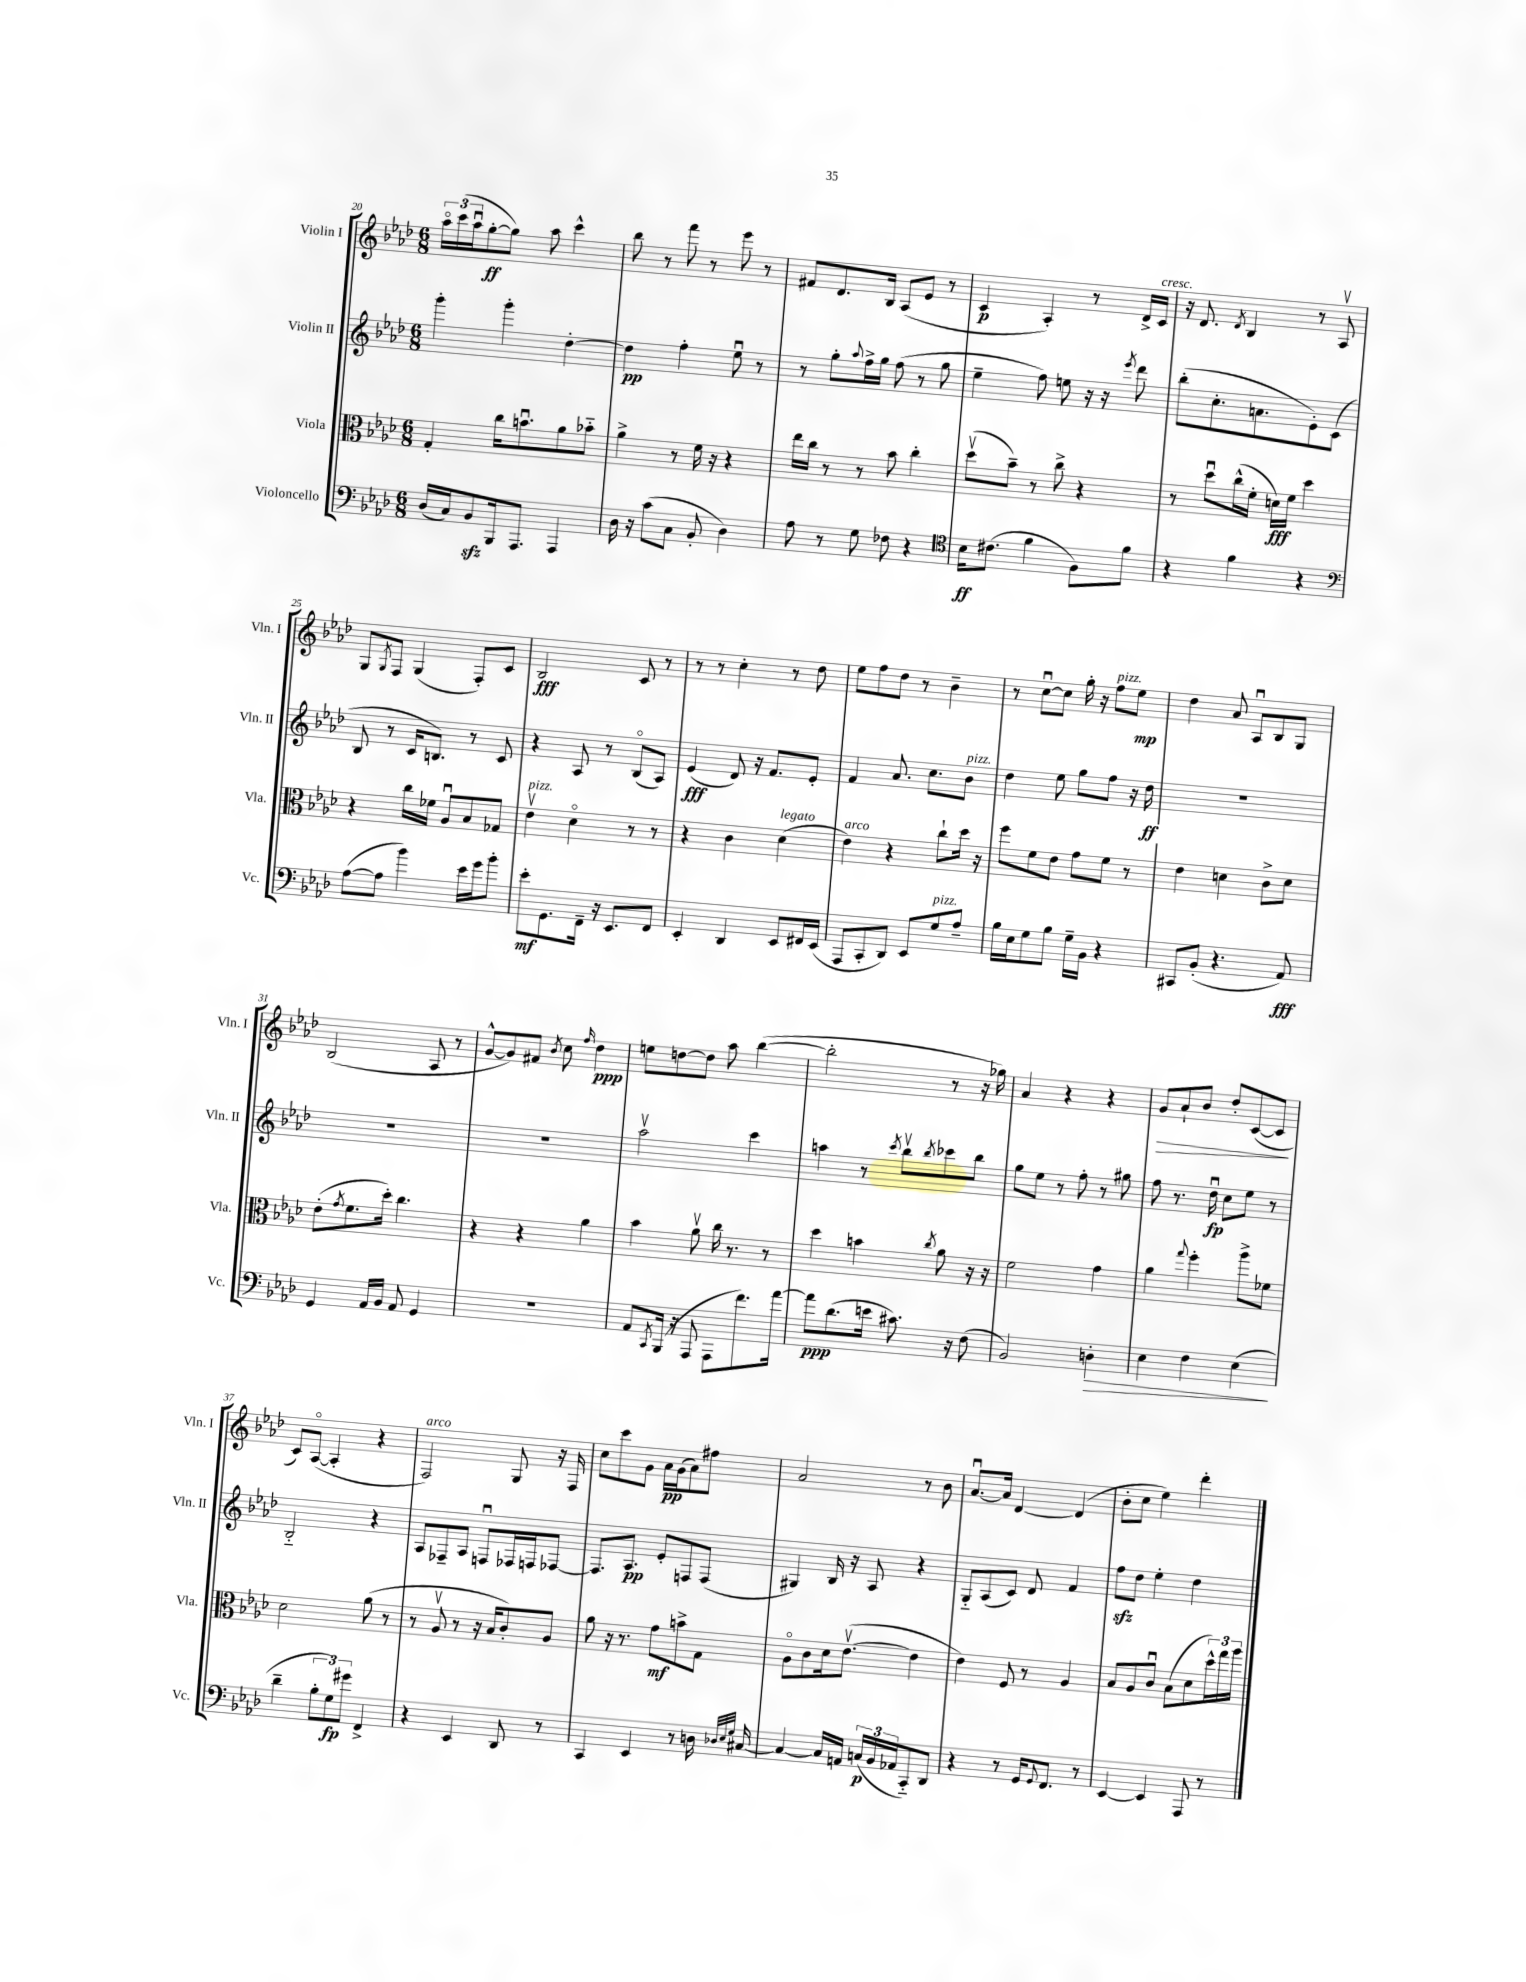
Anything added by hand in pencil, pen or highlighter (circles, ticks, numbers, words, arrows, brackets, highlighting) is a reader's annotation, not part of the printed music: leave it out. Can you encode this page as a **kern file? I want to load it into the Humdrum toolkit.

**kern	**dynam	**kern	**dynam	**kern	**dynam	**kern	**dynam
*part4	*part4	*part3	*part3	*part2	*part2	*part1	*part1
*staff4	*staff4	*staff3	*staff3	*staff2	*staff2	*staff1	*staff1
*I"Violoncello	*	*I"Viola	*	*I"Violin II	*	*I"Violin I	*
*I'Vc.	*	*I'Vla.	*	*I'Vln. II	*	*I'Vln. I	*
*clefF4	*	*clefC3	*	*clefG2	*	*clefG2	*
*k[b-e-a-d-]	*	*k[b-e-a-d-]	*	*k[b-e-a-d-]	*	*k[b-e-a-d-]	*
*M6/8	*	*M6/8	*	*M6/8	*	*M6/8	*
=20	=20	=20	=20	=20	=20	=20	=20
(16D-/LL	.	4G'/	.	4ggg'\	.	24aa-\LL	.
.	.	.	.	.	.	(24ccc\	.
16C/J)	.	.	.	.	.	.	.
.	.	.	.	.	.	24aa-u\J	.
8BB-zz/	.	.	.	.	.	[8gg'\	ff
16BBB-/k	.	16cc\KL	.	4ggg'\	.	8gg\J])	.
8.AAA-/J	.	8.bnu\	.	.	.	.	.
.	.	.	.	.	.	8aa-\	.
4AAA-/	.	8a-\	.	[4dd-'\	.	4ccc^^\	.
.	.	8b-X\J	.	.	.	.	.
=21	=21	=21	=21	=21	=21	=21	=21
16D-\	.	4a-^\	.	4dd-\]	pp	8bb-\	.
16r	.	.	.	.	.	.	.
(8c\L	.	.	.	.	.	8r	.
8C\J	.	8r	.	4ff'\	.	8fff\	.
8BB-'/	.	16f\	.	.	.	8r	.
.	.	16r	.	.	.	.	.
4D-\)	.	4r	.	8ee-u\	.	8eee-\	.
.	.	.	.	8r	.	8r	.
=22	=22	=22	=22	=22	=22	=22	=22
8A-\	.	16ee-\LL	.	8r	.	8f#X/L	.
.	.	16cc\JJ	.	.	.	.	.
8r	.	8r	.	8gg'\L	.	8.d-/	.
.	.	.	.	8qqaa-/	.	.	.
8G\	.	8r	.	16ff^\L	.	.	.
.	.	.	.	16gg\JJ	.	16B-/Jk	.
8F-X\	.	8b-\	.	(8ff\	.	(8A-/L	.
4r	.	4cc'\	.	8r	.	8e-/J	.
.	.	.	.	8gg\	.	8r	.
=23	=23	=23	=23	=23	=23	=23	=23
*clefC4	*	*	*	*	*	*	*
16B-\KL	ff	(8dd-v\L	.	4ee-~\	.	4c/	p
(8.c#X\J	.	.	.	.	.	.	.
.	.	8b-~\J)	.	.	.	.	.
4f\	.	8r	.	8ff\)	.	4A-'/)	.
.	.	8cc^\	.	8een\	.	.	.
8F\L)	.	4r	.	16r	.	8r	.
.	.	.	.	16r	.	.	.
.	.	.	.	8qeee-/	.	.	.
8f\J	.	.	.	8ddd-\	.	16d-^/LL	.
!	!	!	!	!	!	!LO:TX:a:i:t=cresc.	!
.	.	.	.	.	.	16c/JJ	.
=24	=24	=24	=24	=24	=24	=24	=24
4r	.	8r	.	(8bb-'\L	.	16r	.
.	.	.	.	.	.	8.d-/	.
.	.	8dd-u\L	.	8.cc'\	.	.	.
.	.	.	.	.	.	8qd-/	.
4f\	.	(16cc^^\L	.	.	.	4B-/	.
.	.	16f'\JJ	.	8.an\	.	.	.
.	.	16dn\LL)	fff	.	.	.	.
.	.	16f\JJ	.	.	.	.	.
4r	.	4dd-\	.	8e-'\)	.	8r	.
.	.	.	.	(8c\J	.	8A-v/	.
!!LO:LB:g=z
=25	=25	=25	=25	=25	=25	=25	=25
*clefF4	*	*	*	*	*	*	*
([8A-\L	.	4r	.	8B-/	.	8G/L	.
.	.	.	.	.	.	8qG/	.
8A-\J]	.	.	.	8r	.	8F/J	.
4b-\)	.	16cc\LL	.	16c/KL	.	(4G/	.
.	.	16f-X\JJ	.	8.Bn/J)	.	.	.
.	.	8A-u/L	.	.	.	.	.
16e-\LL	.	8B-/	.	8r	.	8F'/L)	.
16g\J	.	.	.	.	.	.	.
8b-'\J	.	8G-X/J	.	8c/	.	8c/J	.
=26	=26	=26	=26	=26	=26	=26	=26
!	!	!LO:TX:a:i:t=pizz.	!	!	!	!	!
8e-'\L	mf	4e-v\	.	4r	.	2B-/	fff
8.GG\	.	.	.	.	.	.	.
.	.	4d-\	.	8A-/	.	.	.
16FF~\Jk	.	.	.	.	.	.	.
16r	.	.	.	8r	.	.	.
8.EE-/L	.	.	.	.	.	.	.
.	.	8r	.	(8B-/L	.	8c/	.
8FF/J	.	8r	.	8A-/J)	.	8r	.
=27	=27	=27	=27	=27	=27	=27	=27
4EE-'/	.	4r	.	(4e-/	fff	8r	.
.	.	.	.	.	.	8r	.
4DD-/	.	4c\	.	8d-/)	.	4cc'\	.
.	.	.	.	16r	.	.	.
.	.	.	.	8.f/L	.	.	.
!	!	!LO:TX:a:i:t=legato	!	!	!	!	!
8EE-/L	.	(4d-\	.	.	.	8r	.
16FF#X/L	.	.	.	8e-'/J	.	8dd-\	.
(16EE-/JJ	.	.	.	.	.	.	.
=28	=28	=28	=28	=28	=28	=28	=28
!	!	!LO:TX:a:i:t=arco	!	!	!	!	!
8AAA-/L	.	4e-\)	.	4f/	.	8ee-\L	.
8CC'/	.	.	.	.	.	8ff\	.
8DD-/J)	.	4r	.	8.a-/	.	8dd-\J	.
8EE-/L	.	.	.	.	.	8r	.
.	.	.	.	8.cc\L	.	.	.
!LO:TX:a:i:t=pizz.	!	!	!	!	!	!	!
8G/	.	8cc`\L	.	.	.	4b-~\	.
!	!	!	!	!LO:TX:a:i:t=pizz.	!	!	!
8A-~/J	.	16dd-\Jk	.	8b-\J	.	.	.
.	.	16r	.	.	.	.	.
=29	=29	=29	=29	=29	=29	=29	=29
16B-\LL	.	8ff\L	.	4dd-\	.	8r	.
16E-\J	.	.	.	.	.	.	.
8G\	.	8f\	.	.	.	[8ccu\L	.
8B-\J	.	8e-\J	.	8ee-\	.	8cc\J]	.
16G~\LL	.	8g\L	.	8gg\L	.	16gg'\	.
16BB-\JJ	.	.	.	.	.	16r	.
!	!	!	!	!	!	!LO:TX:a:i:t=pizz.	!
4r	.	8f\J	.	8ff\J	.	8ff\L	.
.	.	8r	.	16r	.	8ee-\J	mp
.	.	.	.	16dd-\	ff	.	.
=30	=30	=30	=30	=30	=30	=30	=30
8CC#X/L	.	4e-\	.	2.r	.	4dd-\	.
(8BB-'/J	.	.	.	.	.	.	.
4.r	.	4dn\	.	.	.	8a-/	.
.	.	.	.	.	.	8A-u/L	.
.	.	8c^\L	.	.	.	8B-/	.
8AA-/)	fff	8d\J	.	.	.	8G/J	.
!!LO:LB:g=z
=31	=31	=31	=31	=31	=31	=31	=31
4GG/	.	(8e-'\L	.	2.r	.	(2B-/	.
.	.	8qg/	.	.	.	.	.
.	.	8.f\	.	.	.	.	.
16AA-/LL	.	.	.	.	.	.	.
16BB-/JJ	.	16dd-'\Jk)	.	.	.	.	.
8AA-/	.	4.cc\	.	.	.	.	.
4GG/	.	.	.	.	.	8A-/	.
.	.	.	.	.	.	8r	.
=32	=32	=32	=32	=32	=32	=32	=32
2.r	.	4r	.	2.r	.	[8g^^/L	.
.	.	.	.	.	.	8g/])	.
.	.	4r	.	.	.	8f#X/J	.
.	.	.	.	.	.	8qb-/	.
.	.	.	.	.	.	8cc\	.
.	.	.	.	.	.	16qqff/	.
.	.	4a-\	.	.	.	4dd-\	ppp
=33	=33	=33	=33	=33	=33	=33	=33
8AA-/L	.	4b-\	.	2aa-v\	.	8een\L	.
8qCC/	.	.	.	.	.	.	.
(16BBB-/Jk	.	.	.	.	.	[8ddn\	.
16r	.	.	.	.	.	.	.
8AAA-/	.	8a-v\	.	.	.	8dd\J]	.
8AAA-\L	.	16cc\	.	.	.	8aa-\	.
.	.	8.r	.	.	.	.	.
8.f\)	.	.	.	4ccc\	.	([4bb-\	.
.	.	8r	.	.	.	.	.
[16a-\Jk	.	.	.	.	.	.	.
=34	=34	=34	=34	=34	=34	=34	=34
8a-\L]	ppp	4dd-\	.	4aan\	.	2bb-'\]	.
(8.d-\	.	.	.	.	.	.	.
.	.	4bn\	.	8r	.	.	.
16en\Jk	.	.	.	.	.	.	.
.	.	.	.	8qccc/	.	.	.
8.c#X\)	.	.	.	8bb-v\L	.	.	.
.	.	8qcc/	.	8qbb-/	.	.	.
.	.	8a-\	.	8ccc-X\	.	8r	.
16r	.	.	.	.	.	.	.
(8F\	.	16r	.	8bb-\J	.	16r	.
.	.	16r	.	.	.	16gg-X\)	.
=35	=35	=35	=35	=35	=35	=35	=35
2BB-/)	.	2f\	.	8gg\L	.	4a-/	.
.	.	.	.	8ee-\J	.	.	.
.	.	.	.	8r	.	4r	.
.	.	.	.	8ff'\	.	.	.
!	!LO:HP:b	!	!	!	!	!	!
4Dn'\	>	4g\	.	8r	.	4r	.
.	.	.	.	8gg#X\	.	.	.
=36	=36	=36	=36	=36	=36	=36	=36
!	!	!	!	!	!	!	!LO:HP:b
4E-\	.	4a-\	.	8ff\	.	8g/L	>
.	.	.	.	8.r	.	8a-`/	.
.	.	8qqgg/	.	.	.	.	.
4F\	.	4ff'\	.	.	.	8b-/J	.
.	.	.	.	16dd-u\	fp	.	.
.	.	.	.	8cc\L	.	8dd-'/L	.
(4E-\	.	8aa-^\L	.	8ee-\J	.	([8c/	.
.	.	8f-X\J	.	8r	.	8c/J]	.
.	]	.	.	.	.	.	]
!!LO:LB:g=z
=37	=37	=37	=37	=37	=37	=37	=37
4d-~\	.	2d-\	.	2B-/	.	8c/L)	.
.	.	.	.	.	.	([8A-/J	.
12B-'\L	.	.	.	.	.	4A-'/]	.
12G\)	fp	.	.	.	.	.	.
12g#X\J	.	.	.	.	.	.	.
4FF^/	.	(8a-\	.	4r	.	4r	.
.	.	8r	.	.	.	.	.
=38	=38	=38	=38	=38	=38	=38	=38
!	!	!	!	!	!	!LO:TX:a:i:t=arco	!
4r	.	8r	.	8A-/L	.	2F/)	.
.	.	8A-v/	.	8F-X~/	.	.	.
4EE-/	.	8r	.	8A-/J	.	.	.
.	.	16r	.	8Fnu/L	.	.	.
.	.	16B-/KL	.	.	.	.	.
8DD-/	.	8c'/)	.	16F-X/L	.	8G/	.
.	.	.	.	16Fn/J	.	.	.
8r	.	8A-/J	.	[8F-X/J	.	16r	.
.	.	.	.	.	.	16F/	.
=39	=39	=39	=39	=39	=39	=39	=39
4CC/	.	8a-\	.	8.F-/L]	.	8cc\L	.
.	.	16r	.	.	.	8ccc\	.
.	.	8.r	.	8.A-/J	pp	.	.
4EE-/	.	.	.	.	.	8g\J	.
.	.	8g\L	mf	8e-'/L	.	16a-\LL	pp
.	.	.	.	.	.	(16g\J	.
8r	.	8bn^\	.	8Fn/	.	8a-\)	.
16Dn\	.	8G\J	.	(8F/J	.	8ff#X\J	.
32qqD-X/LLL	.	.	.	.	.	.	.
32qqE-/	.	.	.	.	.	.	.
32qqG/JJJ	.	.	.	.	.	.	.
[16C#X/	.	.	.	.	.	.	.
=40	=40	=40	=40	=40	=40	=40	=40
4C#/_	.	8A-\L	.	4G#X/)	.	2a-/	.
.	.	8c\	.	.	.	.	.
16C#/LL]	.	16d-\k	.	16B-/	.	.	.
16AAn/JJ	.	([8.e-v\J	.	16r	.	.	.
(24Cn/LL	p	.	.	8A-/	.	.	.
24BB-/	.	.	.	.	.	.	.
24AA-X/J	.	.	.	.	.	.	.
8CC/)	.	4e-\]	.	4r	.	8r	.
8DD-/J	.	.	.	.	.	8b-\	.
=41	=41	=41	=41	=41	=41	=41	=41
4r	.	4e-\)	.	8G/L	.	[8.a-u/L	.
.	.	.	.	(8A-/	.	.	.
.	.	.	.	.	.	16a-/Jk]	.
8r	.	8F/	.	8c/J)	.	[4d-/	.
16GG/KL	.	8r	.	8d-/	.	.	.
8qqGG/	.	.	.	.	.	.	.
8.FF/J	.	.	.	.	.	.	.
.	.	4A-/	.	4f/	.	(4d-/]	.
8r	.	.	.	.	.	.	.
=42	=42	=42	=42	=42	=42	=42	=42
[4EE-/	.	8B-/L	.	8ffzz\L	.	8b-'\L	.
.	.	8A-/	.	8dd-\J	.	8cc\J	.
4EE-/]	.	8cu/J	.	4ee-'\	.	4ee-\)	.
.	.	(8B-\L	.	.	.	.	.
8AAA-/	.	8d-\	.	4dd-\	.	4ddd-'\	.
8r	.	24dd-^^\L)	.	.	.	.	.
.	.	24gg\	.	.	.	.	.
.	.	24aa-\JJ	.	.	.	.	.
==	==	==	==	==	==	==	==
*-	*-	*-	*-	*-	*-	*-	*-
